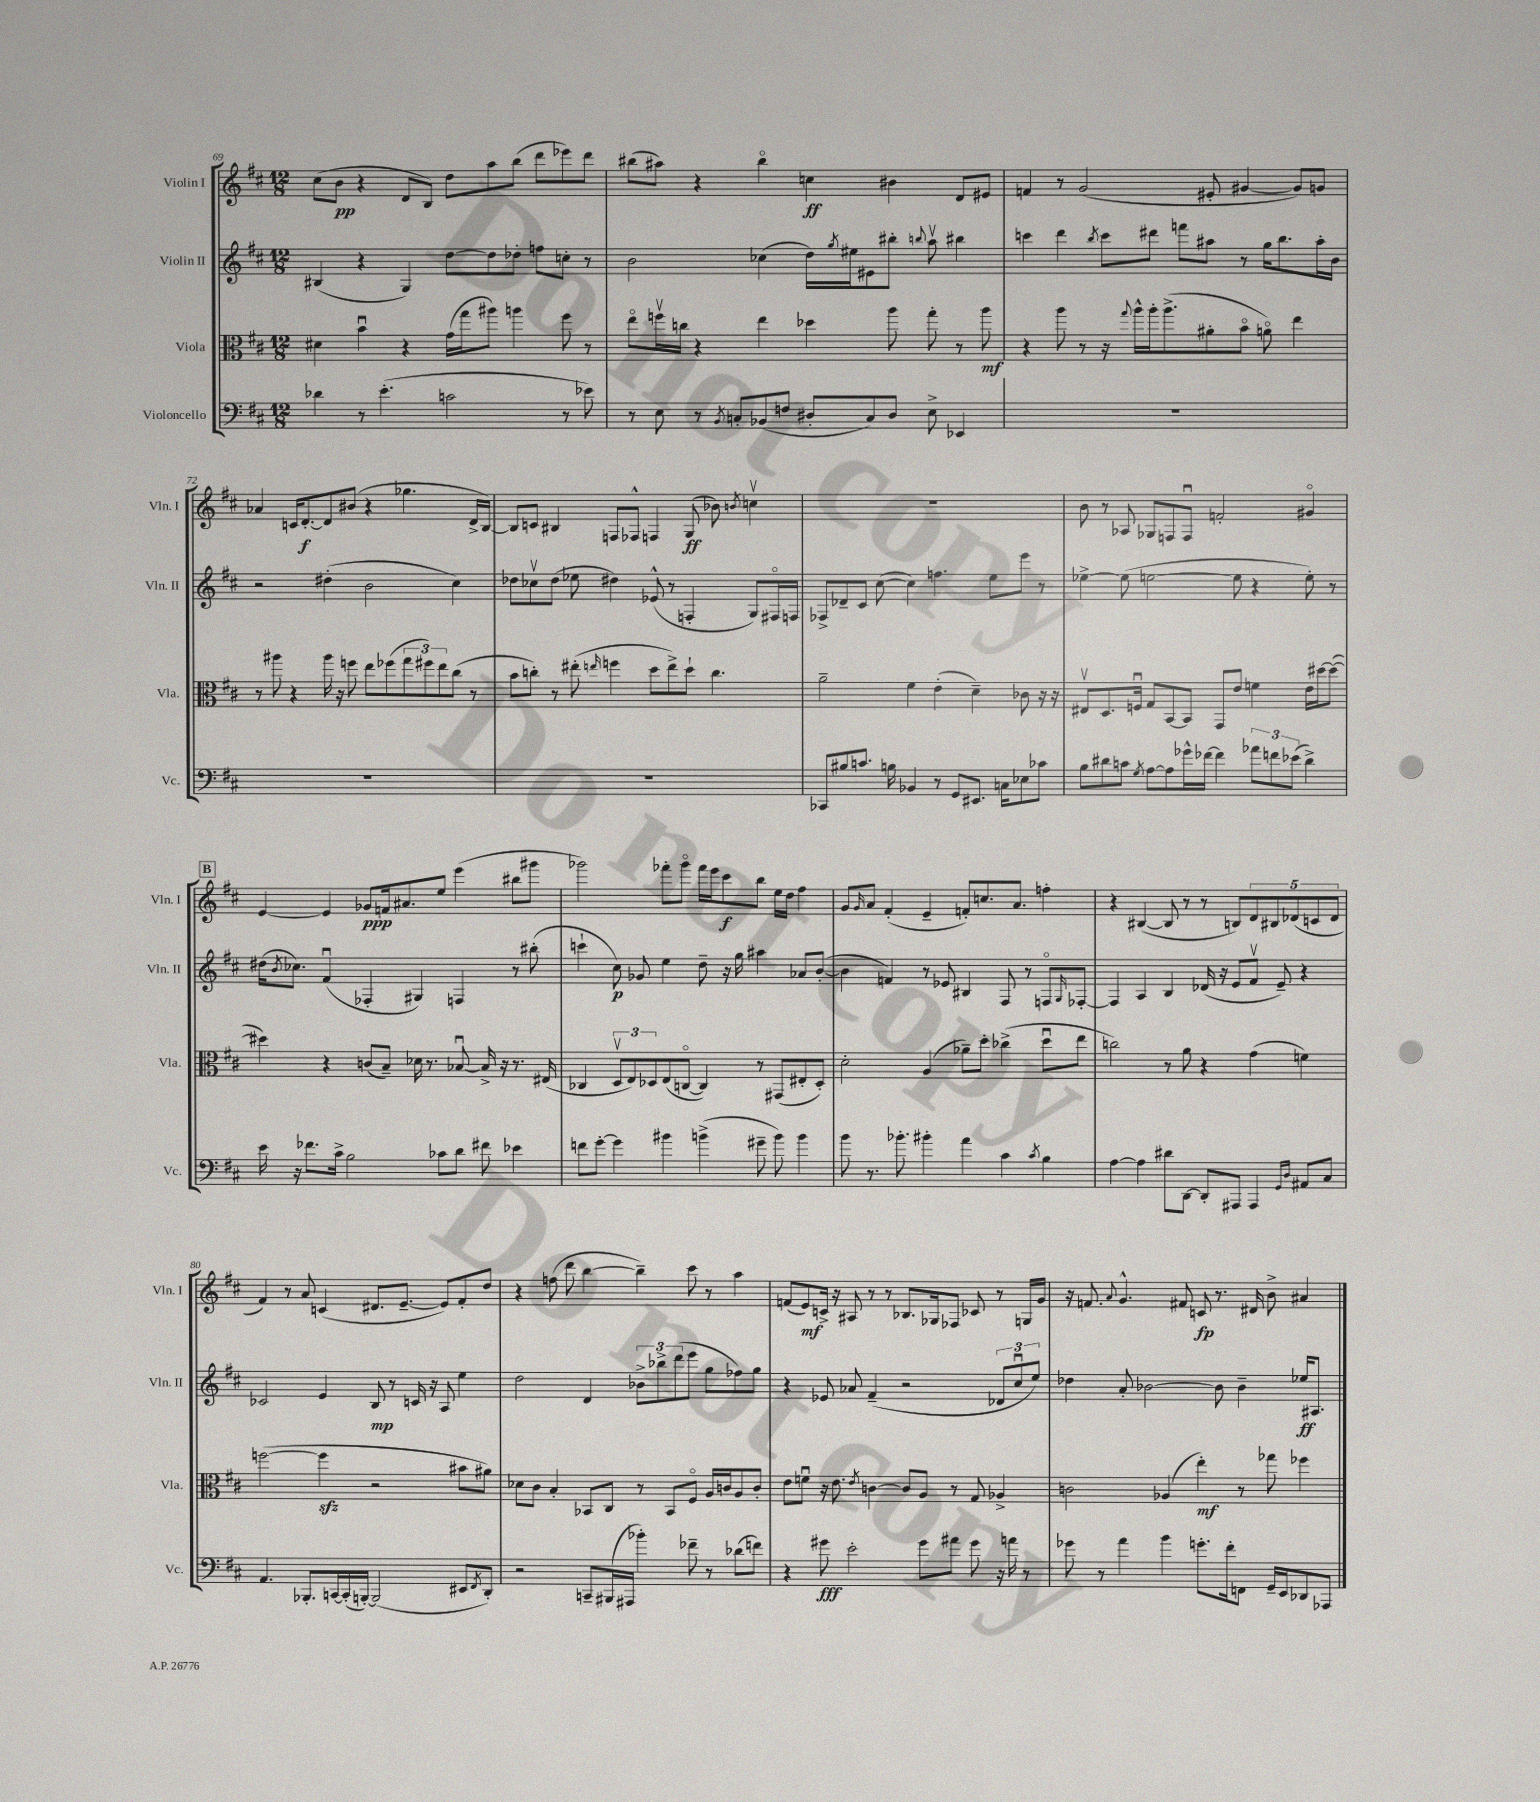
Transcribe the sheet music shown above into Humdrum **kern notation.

**kern	**kern	**kern	**kern
*staff4	*staff3	*staff2	*staff1
*clefF4	*clefC3	*clefG2	*clefG2
*k[f#c#]	*k[f#c#]	*k[f#c#]	*k[f#c#]
*M12/8	*M12/8	*M12/8	*M12/8
4d-	4d#	(4B#	(8cc#
.	.	.	8b
8r	4bu	4r	4r
(4.e'	.	.	.
.	4r	4G)	8d
.	.	.	8B)
2c	(16g	[8dd	8dd
.	16gg	.	.
.	8aa#)	8dd]	8aa
.	4aa	8dd-'	(8bb
.	.	8ff	8ddd
8r	8ff#	8cc'	8eee-)
8e-)	8r	8r	8ddd
=	=	=	=
8r	8eeo	2b	(8bb#
8E	16ffv	.	8aa#)
.	16cc	.	.
8r	4r	.	4r
8qBB	.	.	.
8C'	.	.	.
(8BB-	4ee	(4cc-	4bb#o
8F	.	.	.
8D#'	4dd-	16dd)	4cc
.	.	8qgg	.
.	.	16ee#	.
8C)	.	8e#	.
8D#	8aa	8bb#'	4b#
.	.	8qqbb	.
8E^	8gg'	8aav	.
4EE-	8r	4bb#	8d
.	8aa	.	8e#
=	=	=	=
1.r	4r	4ccc	4f
.	8aa	4ddd	8r
.	8r	.	(2g
.	.	8qbb	.
.	16r	8ccc	.
.	8qqgg	.	.
.	16aa^^	.	.
.	16aa'	8ddd#	.
.	(8.aa^	.	.
.	.	8fff	.
.	8a#'	8aa#	8e#'
.	8bo	8r	[4g#
.	8ao)	16gg	.
.	.	8.bb	.
.	4ee	.	8g#])
.	.	16aa#'	8g
.	.	16b	.
=	=	=	=
1.r	8r	2r	4a-
.	8aa#	.	.
.	4r	.	16c
.	.	.	[8.d'
.	16aa#	(4dd#'	8d]
.	16r	.	.
.	8ff	.	(8b#
.	8ee	2b	4r
.	(8ff-	.	.
.	12gg	.	4.gg-
.	12ff#)	.	.
.	12ee	.	.
.	(8cc#	4cc#)	.
.	8r	.	16d^
.	.	.	[16B)
=	=	=	=
1.r	8b	8dd-	8B]
.	8cc')	8cc-v	8c
.	8r	(8dd-	4B#
.	(8ee#'	8ee-	.
.	16qqee	.	.
.	4ff	4dd#)	8F
.	.	.	8F-^^
.	8dd	(8e-^^	4F
.	8ee^)	8r	.
.	8dd`	4F'	(8G
.	4.cc	.	8b-)
.	.	.	8qb
.	.	8G)	4ccv
.	.	16F#o	.
.	.	16F	.
=	=	=	=
8CC-	2a~	8F-^	1.r
8B#	.	8d-~	.
8.c	.	8c#	.
.	.	([8cc#	.
16B	.	.	.
4BB-	4f#	4cc#])	.
8r	(4e'	4.ff	.
8GG	.	.	.
8.EE#	4d~)	.	.
.	.	8ee	.
16C	.	.	.
8E-	8c-	8eee	.
8c-	16r	8r	.
.	16r	.	.
=	=	=	=
8B	8E#v	[4ee-^	8b
8d#	8.D	.	8r
8c	.	(8ee-]	8A-
.	16Fu	.	.
8qG	.	.	.
[8A	8G	[2ee	8G-
8A]	[8BB	.	8F
16g-^^	8BB]	.	8Fu
[16f-	.	.	.
4f-]	8GG	.	2f'
.	8e	8ee]	.
12a-	4f	4r	.
12f	.	.	.
(12e-	.	.	.
4d#^)	16e	8ee')	4g#o
.	[16dd#	.	.
.	(8dd#_	8r	.
=	=	=	=
16e	4dd#])	(16dd#	[4e
.	.	8qb	.
16r	.	8.cc-)	.
8.f-	.	.	.
.	4r	(4f#u	4e]
16c#^	.	.	.
2B	.	.	.
.	(8c	4F-'	8g-
.	8B~)	.	16f
.	.	.	8.a#
.	16d-	4G#)	.
.	8.r	.	.
8c-	.	.	8ee
8d	[8B-u	4F	(4eee
8f#	16B-^]	.	.
.	16r	.	.
4e-	8.r	8r	8bb#
.	.	(8bb#'	8ggg#
.	(16E#	.	.
=	=	=	=
8f	4C-	4ccc`	2ggg-)
[8g'	.	.	.
4g]	12Dv	8cc#)	.
.	12E)	.	.
.	.	8g-	.
.	12D-	.	.
4b#	(8E	4ee	8fff-'
.	[8Co	.	8ggg-o
(4b^	4C])	8dd~	16fff-
.	.	.	16eee
.	.	16r	8ccc#
.	.	16gg	.
8g#~	8r	4aa#	8bb
8b)	(8GG#	.	16ee
.	.	.	16dd
4b	8E#'	8a-	4ff#
.	8D-')	([8b'	.
=	=	=	=
8b	2d'	4b]	8g
.	.	.	16qqg
8.r	.	.	8a
.	.	4f)	(4f#'
8.b-'	.	.	.
4b#'	(4A	8r	4e~
.	.	8e-	.
4a	8a-~)	4B#	8f')
.	8dd'	.	8.cc
4c#	(4cc-^	8F#	.
.	.	.	8.a
.	.	8r	.
8qc#	.	.	.
4B	8ddu	8Fo	4ff'
.	.	16qqG	.
.	8ee	[8F-'	.
=	=	=	=
[4A	2cc)	4F-]	4r
4A]	.	4A	([4B#
8d#	8r	4B	8B#]
[8DD	8a	.	8r
8DD']	4r	(16d-	8r
.	.	16r	.
8AAA#	.	8e	8B)
4AAA#	(4g	8f#v	10d
.	.	.	10B#
.	.	8e~)	.
.	.	.	(10d-
16qqGG	.	.	.
16qqD	.	.	.
8AA#	4f)	4r	.
.	.	.	10c
8C#	.	.	.
.	.	.	10d-
=	=	=	=
4.AA	([2ff	2c-	4f#)
.	.	.	8r
8.BBB-'	.	.	8a
.	4ff]	4e	(4c
[16CC	.	.	.
(16CC']	.	.	.
[16BBB')	.	.	.
(2BBB]	2r	8B	8.d#
.	.	8r	.
.	.	.	[8.e~
.	.	16c	.
.	.	16r	.
.	.	8A	8e])
8EE#	8b#	4ee	8f#'
8qFF#	.	.	.
8DD')	8a#)	.	8dd
=	=	=	=
2r	8d-	2dd	4r
.	8c#	.	.
.	4B'	.	(8ff
.	.	.	8ddd
8CC~	8BB-	4d	[4bb
(16BBB#	8C#	.	.
16AAA#	.	.	.
4b-')	8r	12b-^	4bb~])
.	.	12bb-^	.
.	8BB-	.	.
.	.	(12ddd	.
8f-~	8F#o	8eee	8ccc#
8r	16A	8gg	8r
.	16c	.	.
(8d-	8A	8ff-)	4aa
8f)	8c'	8gg	.
=	=	=	=
4r	8e	4r	(8f
.	8fu	.	8e)
8g#	16r	8e-	16c^
.	8.e	.	16r
2e'	.	8a-	8A#
.	8qe	.	.
.	[4c	(4f#~	8r
.	.	.	8r
.	8c]	2r	8.B-
8g#	8A	.	.
.	.	.	16G-
8a#	8r	.	8F-
8g#	8G	.	8c-
16r	4A-^	12d-	8r
16a	.	.	.
.	.	12cc#u	.
8r	.	.	16G
.	.	12ee)	.
.	.	.	16g
=	=	=	=
8g-	2c	4dd-	16r
.	.	.	8.f
8r	.	.	.
.	.	.	8qqa
4a	.	8a'	4.g^^
.	.	[2b-	.
4b	(4A-	.	.
.	.	.	8f#
8.g'	4ee')	.	8c
.	.	8b-]	8.r
16f#'	.	.	.
8FF	8r	4b-~	.
.	.	.	16d#
16GG~	8gg-	.	8b^
16EE	.	.	.
8DD-	4ff-	16ee-	4a#
.	.	8.A#	.
8AAA-	.	.	.
==	==	==	==
*-	*-	*-	*-
